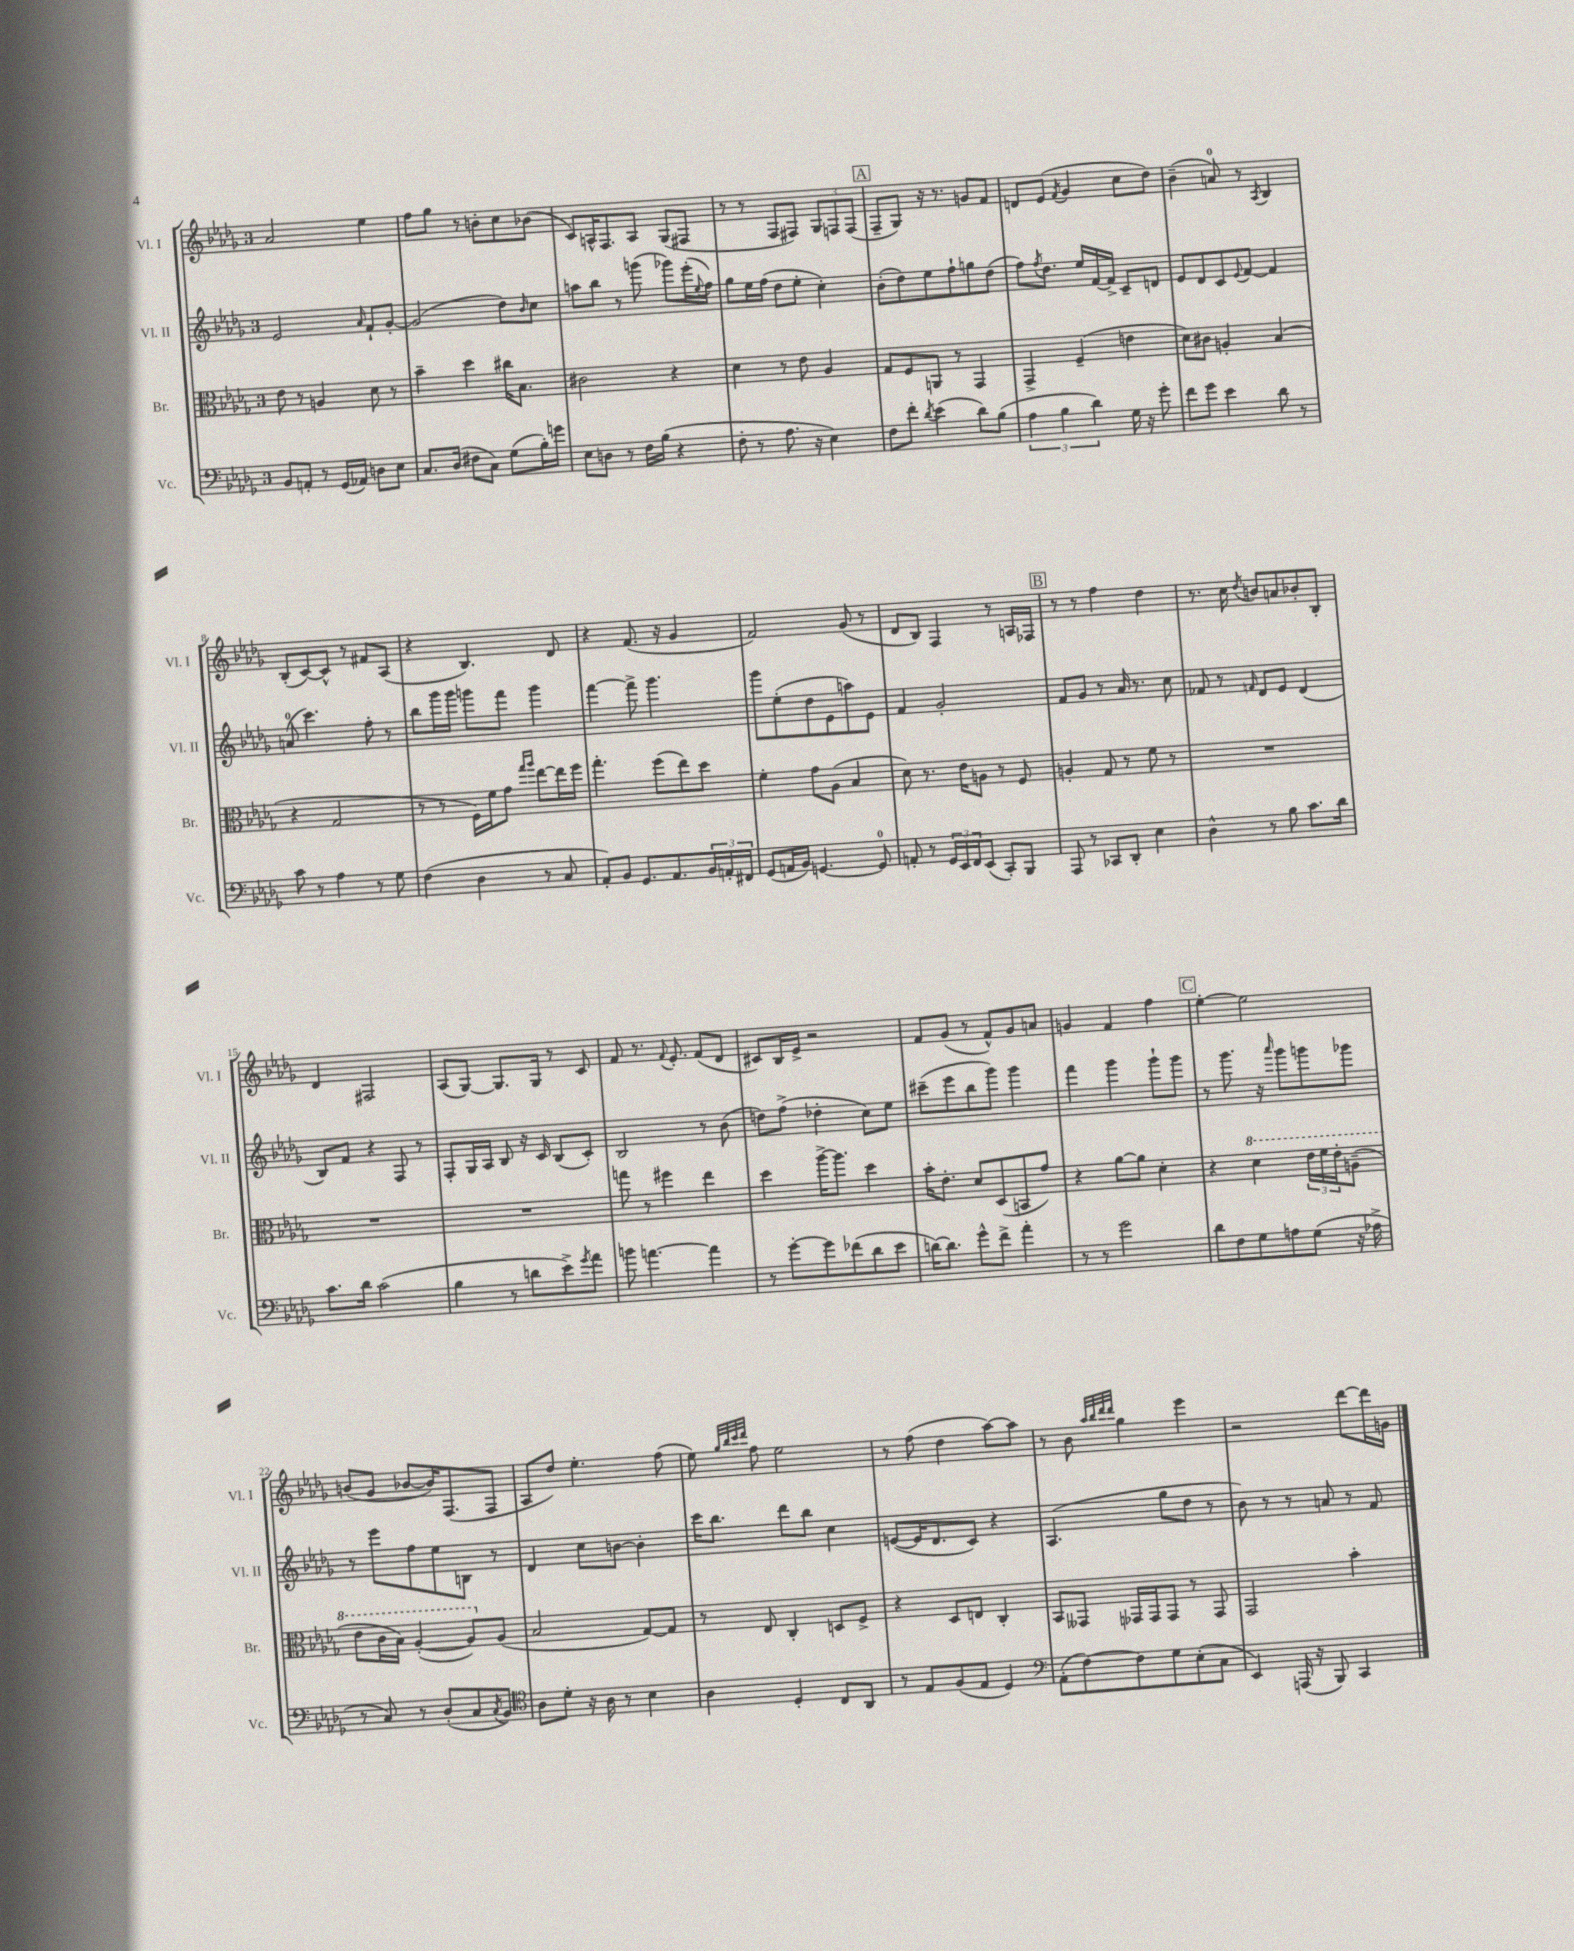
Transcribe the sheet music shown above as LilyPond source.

<<
\new StaffGroup <<
\new Staff = "s0" \with { instrumentName = "Vl. I" shortInstrumentName = "Vl. I" } {
    \clef treble \key des \major \once \override Staff.TimeSignature.style = #'single-digit \time 3/4
    aes'2 ees''4 |
    f''8 ges''8 r8 b'8-. c''8 bes'8( |
    c'8) a16-^ f8. a8 ges8( fis8 |
    r8 r8 f8 fis8) \tuplet 3/2 { ges8 f8 f8( } |
    \mark \markup { \box "A" } f8-- ges8) r16 r8. g'8 f'8 |
    d'8 ees'8( \acciaccatura { f'8 } ges'4 c''8 des''8) |
    bes'4--( a'8-0) r8 \acciaccatura { aes8 } bes4 |
    bes8-.( c'8~) c'8-^ r8 fis'8 aes8( |
    r4 bes4.) des'8 |
    r4 f'8.( r16 ges'4 |
    f'2) ges'8( r8 |
    des'8 bes8) f4 r8 a16 fes16 |
    \mark \markup { \box "B" } r8 r8 f''4 des''4 |
    r8. c''16 \acciaccatura { des''8 } b'8 a'8 bes'8-. bes8-. |
    des'4 fis2 |
    aes8( ges8~) ges8. ges16 r8 c'8 |
    f'8 r8. \appoggiatura { f'8 } ees'8.-. f'8( des'8 |
    cis'8) bes16 ees'16-> r2 |
    f'8 ges'8( r8 f'8-^) ges'8 a'8 |
    g'4 f'4 f''4 |
    \mark \markup { \box "C" } ees''4~-. ees''2 |
    b'8( ges'8 bes'8~ bes'16) f8.( f8 |
    aes8 des''8) ees''4.-. f''8( |
    ees''8) \grace { ges''32 bes''32 c'''32 des'''32 } f''8 ees''2 |
    r8 f''8( des''4 aes''8~) aes''8 |
    r8 bes'8 \grace { aes''32 bes''32 des'''32 des'''32 } ges''4 ees'''4 |
    r2 des'''8~ des'''16 g'16 \bar "|." |
}
\new Staff = "s1" \with { instrumentName = "Vl. II" shortInstrumentName = "Vl. II" } {
    \clef treble \key des \major \once \override Staff.TimeSignature.style = #'single-digit \time 3/4
    ees'2 \grace { aes'16 } f'8-! ges'8~-. |
    ges'2( des''8) \grace { bes'16 } c''8 |
    a''8 bes''8 r8 g'''8( ges'''8) ees'''16-.( \appoggiatura { ees''8 } f''16) |
    ges''8 ees''16 f''16( des''8 ees''8-. c''4-.) |
    \mark \markup { \box "A" } bes'8-.( des''8) ees''8 f''8-! g''8 des''8( |
    f''8) \acciaccatura { f''8 } des''8. ees''16 f'16~ f'16-> c'8-- d'8 |
    ees'8 des'8 c'8 \appoggiatura { ees'8 } f'8~ f'4 |
    a'8-0( c'''4.) f''8-. r8 |
    bes''8 ges'''16 ges'''16 g'''8 f'''8 g'''4 |
    f'''4~ f'''8-> ges'''4. |
    ges'''8 ees''8-.( des''8 ees'8 a''8) ees'8 |
    f'4 ges'2-. |
    \mark \markup { \box "B" } f'8 ges'8 r8 aes'16 r8. c''8 |
    fes'8 r8 \grace { f'16 } des'8 ees'8 des'4( |
    bes8) f'8 r4 f8 r8 |
    f8-. ges16 aes16 bes8 r16 c'16 bes8( c'8-.) |
    bes2 r8 bes'8( |
    d''8) f''8->( des''4-. c''8) ees''8 |
    cis'''8--( ees'''8 bes''8 ges'''8) ges'''4 |
    f'''4 ges'''4 ges'''8-! ges'''8 |
    \mark \markup { \box "C" } r8 ges'''8. r16 \grace { aes'''16 } ges'''8 g'''8 ges'''8 |
    r8 ees'''8 f''8 ees''8 b8 r8 |
    des'4 c''8 b'8~ b'4-. |
    c'''16 bes''8. des'''8 bes''8 c''4 |
    e'8~( e'16 des'8. c'8) r4 |
    aes4.( ges''8 des''8 r8 |
    bes'8) r8 r8 a'8 r8 f'8 \bar "|." |
}
\new Staff = "s2" \with { instrumentName = "Br." shortInstrumentName = "Br." } {
    \clef alto \key des \major \once \override Staff.TimeSignature.style = #'single-digit \time 3/4
    ees'8 r8 a4 des'8 r8 |
    bes'4-- des''4 cis''16 bes8. |
    cis'2 r4 |
    des'4 r8 ees'8 aes4 |
    \mark \markup { \box "A" } ges8 f8 a,8 r8 ges,4 |
    ges,4-> f4--( e'4 |
    des'8) cis'8 a4-. bes4( |
    r4 ges2 |
    r8 r8 f16) f'16 ges'8 \grace { ges''16 aes''16 } ees''8~ ees''16 f''16 |
    ges''4.-. f''8( ees''8) des''8 |
    f'4-. ges'8 aes8( bes4 |
    des'8) r8. ees'16 a8 r8 f8 |
    \mark \markup { \box "B" } a4-. ges8 r8 f'8 r8 |
    R2. |
    R2. |
    R2. |
    g''8 r8 fis''4 ees''4 |
    des''4 aes''16~-> aes''8. des''4 |
    bes'16-. ees'8.-. des'8 des8( b,8 ges'8) |
    r4 aes'8~ aes'8 des'4-. |
    \mark \markup { \box "C" } r4 \ottava #1 des''4 \tuplet 3/2 { ees''16 f''16 ees''16-. } a'8--( |
    ees''8 c''16 bes'16) aes'4~-.( aes'8) \ottava #0 aes8( |
    bes2 ges8~) ges8 |
    r8 ees8 c4-. d8 f8-> |
    r4 des8 e8 c4-. |
    bes,8 geses,8 ges,16 ges,16 ges,8 r8 ges,8 |
    ges,2 bes'4-. \bar "|." |
}
\new Staff = "s3" \with { instrumentName = "Vc." shortInstrumentName = "Vc." } {
    \clef bass \key des \major \once \override Staff.TimeSignature.style = #'single-digit \time 3/4
    bes,8 a,8-. r8 ges,16( aes,16) d8 ees8 |
    c8. des16( fis8 c8) ges8( bes16-.) g'16 |
    ees8 d8 r8 f16 bes16( r4 |
    f8-. r8 aes8. r16 ees4) |
    \mark \markup { \box "A" } f8 f'8-. \acciaccatura { des'8 } ees'4( des'8) bes8( |
    \tuplet 3/2 { aes4 bes4 des'4) } ges16 r16 ges'8-. |
    f'8 ges'8 ees'4 des'8 r8 |
    c'8 r8 aes4 r8 ges8 |
    f4( des4 r8 c8 |
    aes,8-.) bes,8 ges,8. aes,8. \tuplet 3/2 { bes,16 a,16-. fis,16 } |
    ges,8( a,16 bes,16) g,4.~ g,8-0 |
    a,8-. r8 \tuplet 3/2 { ges,16 ees,16 f,16 } ees,8( c,8-.) bes,,8 |
    \mark \markup { \box "B" } aes,,8 r8 ces,8 des,8-. ees4 |
    des4-^ r8 bes8 c'8. des'16 |
    c'8. des'16 c'2( |
    bes4 r8 d'8 ees'8->) \acciaccatura { ges'8 } aes'8 |
    b'8 a'4.~ a'4 |
    r8 ges'8~-. ges'8 fes'8( des'8 ees'8 |
    d'16~) d'8. ges'8-^ f'8-> aes'4-. |
    r8 r8 ges'2 |
    \mark \markup { \box "C" } des'8 f8 ges8 a8 ges8( r16 aes16-> |
    r8 c8) r8 des8-.( c8 \acciaccatura { c8 } bes,8) |
    \clef tenor aes8 des'8-. r16 aes16 r8 bes4 |
    aes4 des4-. c8 aes,8 |
    r8 ees8 f8( ees8 des4) |
    \clef bass aes,8-.( f8~) f8 ges8 ees8-.( c8 |
    ees,4) a,,16( r16 bes,,8) c,4 \bar "|." |
}
>>
>>
